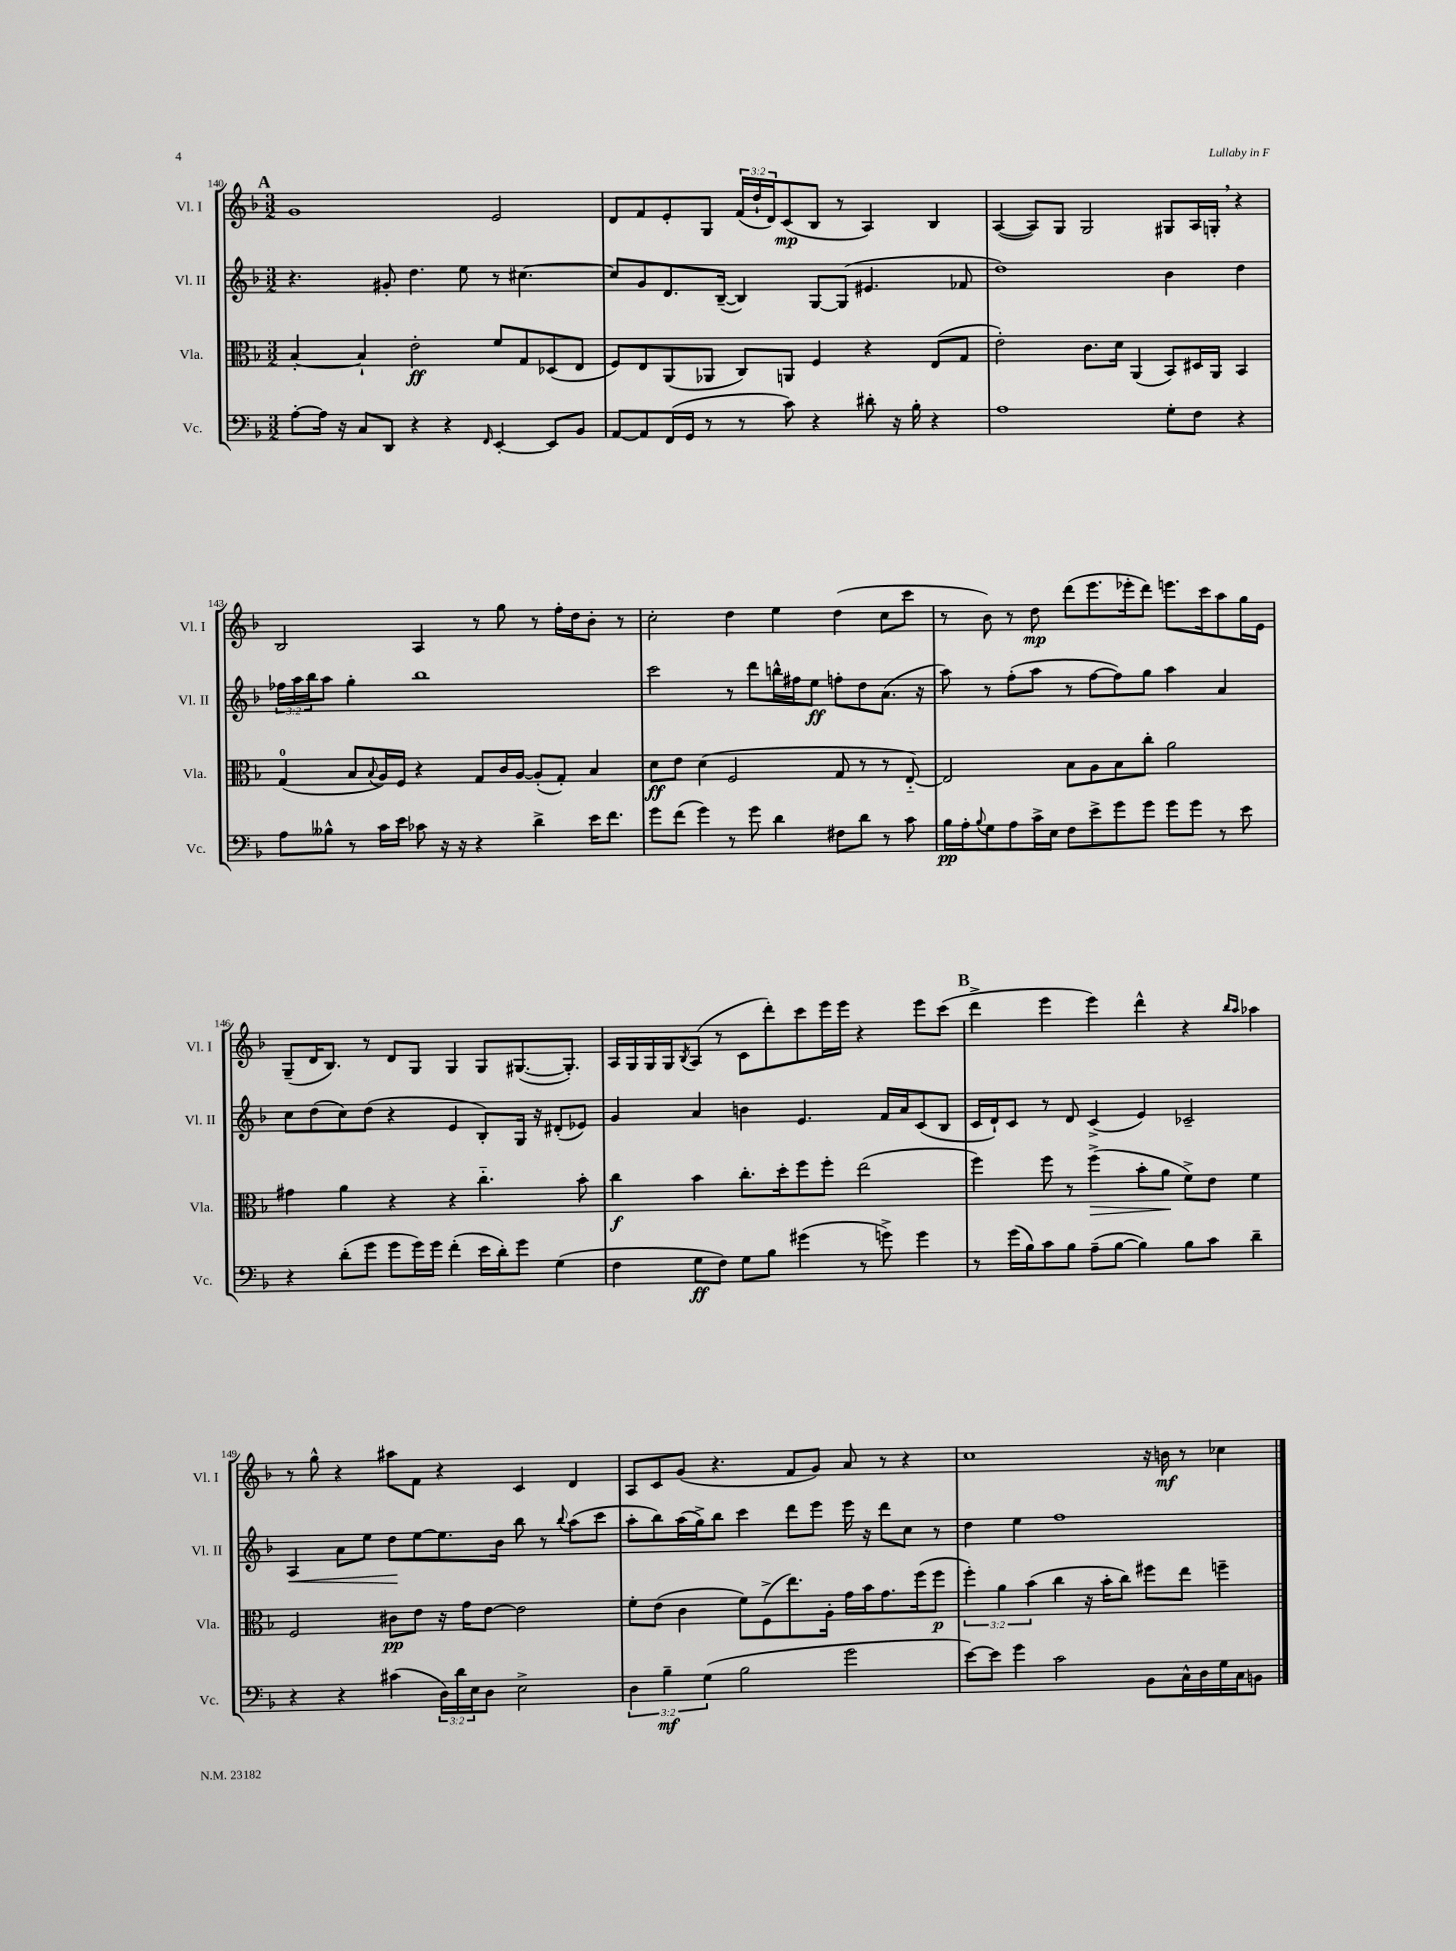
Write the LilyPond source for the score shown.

<<
\new StaffGroup <<
\new Staff = "s0" \with { instrumentName = "Vl. I" shortInstrumentName = "Vl. I" } {
    \clef treble \key f \major \numericTimeSignature \time 3/2 \override Staff.TupletNumber.text = #tuplet-number::calc-fraction-text
    \mark \markup { \bold "A" } g'1 e'2 |
    d'8 f'8 e'8-. g8 \tuplet 3/2 { f'16( d''16-! d'16) } c'8\mp( bes8 r8 a4) bes4 |
    a4~( a8) g8 g2 gis8 a16 g16-. \breathe r4 |
    bes2 a4 r8 g''8 r8 f''16-. d''16 bes'8-. r8 |
    c''2-. d''4 e''4 d''4( c''8 c'''8 |
    r8 bes'8) r8 d''8\mp d'''8( e'''8. ees'''16-. d'''8) e'''8. c'''16 a''8 g''16 e'16 |
    g8--( d'16 bes8.) r8 d'8 g8 g4 g8 gis8.~( gis8.-.) |
    a16 g16 g16 g16 \acciaccatura { bes8 } a8( r8 c'8 d'''8-.) c'''8 e'''16 e'''16 r4 e'''8 c'''8( |
    \mark \markup { \bold "B" } d'''4-> e'''4 e'''4) d'''4-^ r4 \grace { bes''16 a''16 } aes''4 |
    r8 g''8-^ r4 ais''8 f'8 r4 c'4 d'4 |
    a8 c'8 g'8( r4. f'8 g'8) a'8 r8 r4 |
    c''1 r16 b'16\mf r8 ces''4 \bar "|." |
}
\new Staff = "s1" \with { instrumentName = "Vl. II" shortInstrumentName = "Vl. II" } {
    \clef treble \key f \major \numericTimeSignature \time 3/2 \override Staff.TupletNumber.text = #tuplet-number::calc-fraction-text
    \mark \markup { \bold "A" } r4. gis'8-. d''4. e''8 r8 cis''4.~ |
    cis''8 g'8 d'8. bes16~--( bes4) g8~ g8( eis'4. fes'8 |
    d''1) bes'4 d''4 |
    \tuplet 3/2 { fes''16 a''16 bes''16 } a''8 g''4-. bes''1 |
    c'''2 r8 d'''8 b''16-^ fis''16 e''8\ff f''8-. d''8 a'8.( r16 |
    a''8) r8 f''8-.( a''8 r8 f''8~ f''8) g''8 a''4 a'4 |
    c''8 d''8( c''8) d''8( r4 e'4 bes8-.) g16 r16 dis'8-.( ees'8) |
    g'4 a'4 b'4 e'4. f'16 a'16 c'8( bes8 |
    \mark \markup { \bold "B" } c'16 d'16-!) c'8 r8 d'8 c'4->( e'4) ces'2-- |
    a4\< a'8 e''8 d''8\! e''8~ e''8. bes'16 bes''8 r8 \appoggiatura { bes''8 } a''8( c'''8 |
    a''8-. bes''8) a''16( g''16->) bes''8 c'''4 d'''8 e'''8 e'''16 r16 d'''8 c''8 r8 |
    d''4 e''4 f''1 \bar "|." |
}
\new Staff = "s2" \with { instrumentName = "Vla." shortInstrumentName = "Vla." } {
    \clef alto \key f \major \numericTimeSignature \time 3/2 \override Staff.TupletNumber.text = #tuplet-number::calc-fraction-text
    \mark \markup { \bold "A" } bes4~-. bes4-! e'2-.\ff f'8 g8 des8( e8 |
    f8) e8 a,8( aes,8 c8) a,8 f4 r4 e8( g8 |
    e'2-.) c'8. d'16 a,4( bes,8) dis16 a,16 bes,4 |
    g4-0( bes8 \appoggiatura { bes8 } a16) f16 r4 g8 c'16 a16~ a8-.( g8-.) bes4 |
    d'8\ff e'8 d'4( f2 g8 r8 r8 e8~-_) |
    e2 bes8 a8 bes8 c''8-. a'2 |
    gis'4 a'4 r4 r4 c''4.-_ bes'8-. |
    c''4\f bes'4 c''8.-. d''16-. f''8 f''8-. e''2( |
    \mark \markup { \bold "B" } f''4) f''8 r8 f''4->\>( bes'8-. a'8\! f'8->) e'8 f'4 |
    f2 cis'8\pp e'8 r16 g'16 e'8~ e'2 |
    f'8-. e'8( c'4 f'8) f8->( e''8.) a16-. g'16 bes'16 g'8. f''16( f''8\p |
    \tuplet 3/2 { f''4-.) a'4 bes'4( } c''4 r16 bes'16-. c''8) fis''8 e''8 f''4-- \bar "|." |
}
\new Staff = "s3" \with { instrumentName = "Vc." shortInstrumentName = "Vc." } {
    \clef bass \key f \major \numericTimeSignature \time 3/2 \override Staff.TupletNumber.text = #tuplet-number::calc-fraction-text
    \mark \markup { \bold "A" } a8~-. a16 r16 c8 d,8 r4 r4 \grace { f,16 } e,4~-. e,8 bes,8 |
    a,8~ a,8 f,16( g,16 r8 r8 c'8) r4 dis'8-. r16 bes16-. r4 |
    a1 g8-. f8 r4 |
    a8 beses8-^ r8 c'16 e'16 ces'8 r16 r16 r4 d'4-> e'16 f'8. |
    g'8 f'8( g'4) r8 g'8 d'4 fis8 d'8 r8 c'8 |
    bes16\pp a16-. \appoggiatura { bes8 } g8 a8 c'16-> e16 f8 e'8-> g'8 g'8 g'8 g'8 r8 e'8 |
    r4 d'8-.( g'8 g'8 g'16) g'16 f'4-.( e'16 d'16-.) g'8 g4( |
    f4 g8\ff f8) g8 bes8 gis'4( r8 g'8->) g'4 |
    \mark \markup { \bold "B" } r8 g'16( bes16) c'8 bes8 a8--( bes8~ bes4) bes8 c'8 d'4-- |
    r4 r4 cis'4( \tuplet 3/2 { d16) d'16 e16 } d8 e2-> |
    \tuplet 3/2 { d4 bes4--\mf g4( } bes2 g'2 |
    e'8~) e'8 g'4 c'2 bes,8 c16-^ d16 g16 c16 b,8 \bar "|." |
}
>>
>>
\layout { \context { \Score currentBarNumber = #140 } }
